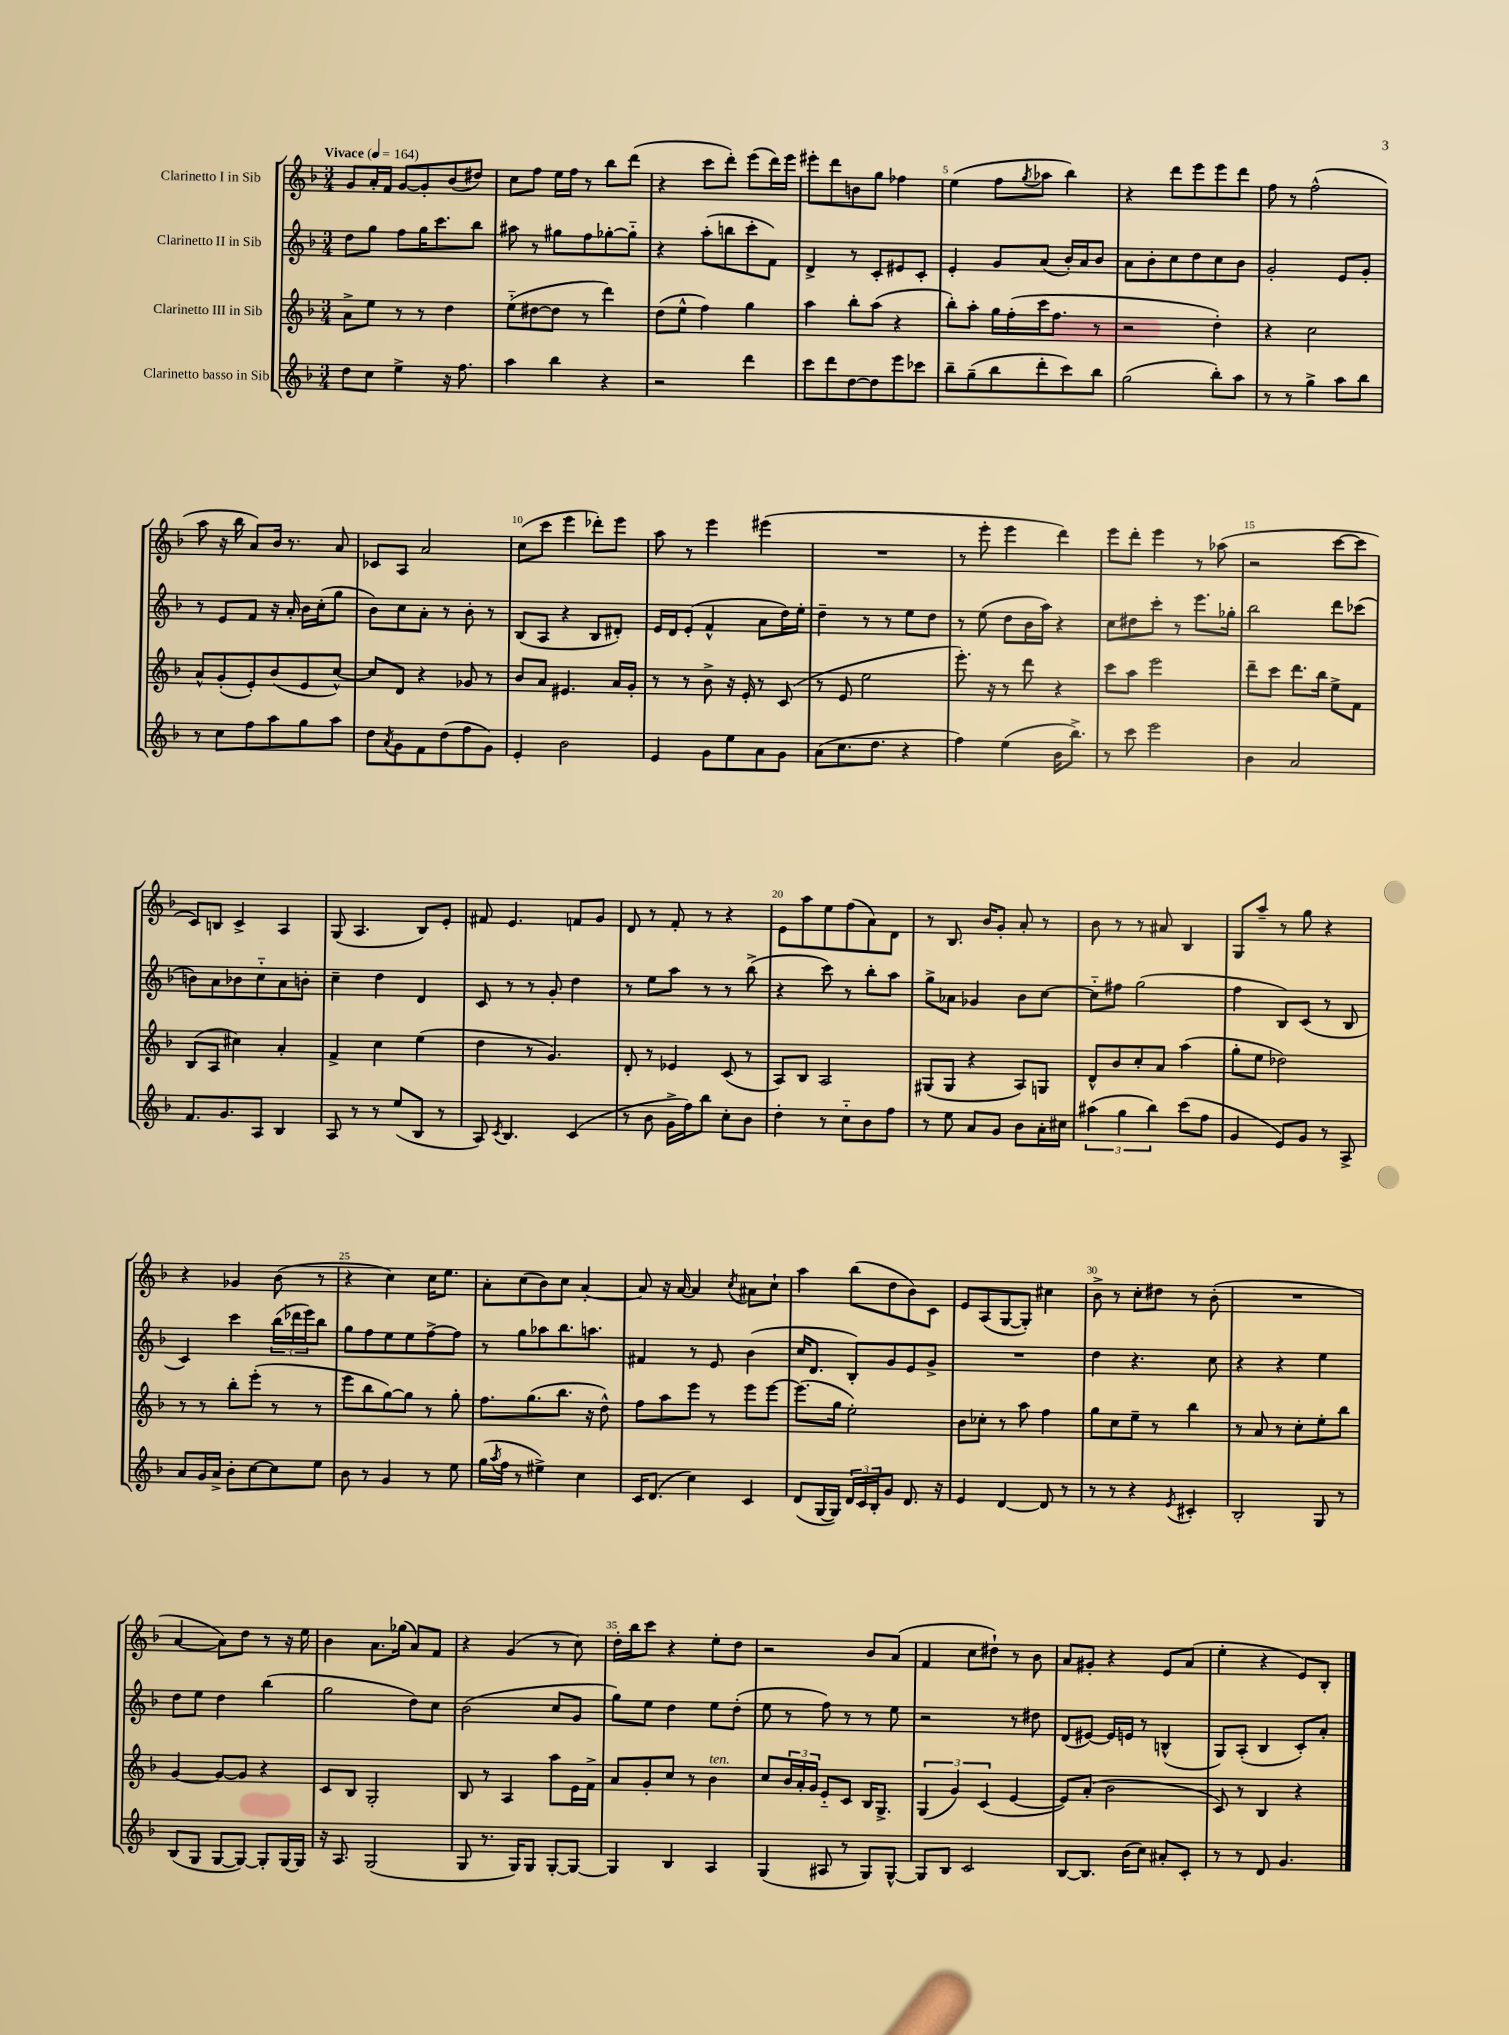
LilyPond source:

<<
\new StaffGroup <<
\new Staff = "s0" \with { instrumentName = "Clarinetto I in Sib" } {
    \clef treble \key f \major \numericTimeSignature \time 3/4 \tempo "Vivace" 4 = 164
    g'8 a'16-. f'16 g'8~ g'8-. bes'8( dis''8) |
    c''8 f''8 e''16 f''16 r8 bes''8 d'''8( |
    r4 c'''8 d'''8-.) e'''8( d'''16) e'''16 |
    eis'''8-. d'''8 b'8 g''8 fes''4 |
    e''4( f''8 \acciaccatura { g''8 } aes''8 bes''4) |
    r4 d'''8 e'''8 e'''8 d'''8 |
    f''8 r8 f''2-^( |
    a''8 r16 bes''16 a'8) bes'16 r8. a'8 |
    ces'8 a8 a'2 |
    c''8( c'''8 e'''4 des'''8-.) e'''8 |
    a''8 r8 e'''4 eis'''4( |
    R2. |
    r8 e'''8-. e'''4 d'''4) |
    e'''8 d'''8-. e'''4 r8 aes''8( |
    r2 c'''8~ c'''8 |
    c'8) b8 c'4-> a4 |
    g8( a4. bes8) e'8-. |
    fis'8 e'4. f'8 g'8 |
    d'8 r8 f'8-. r8 r4 |
    e'8 a''8 e''8 f''8( a'8) d'8 |
    r8 bes8. bes'16 g'8-. a'8-. r8 |
    bes'8 r8 r8 ais'8 bes4 |
    g8 a''8-- r8 g''8 r4 |
    r4 ges'4 bes'8( r8 |
    r4 c''4) c''16 e''8. |
    a'8-. c''8( bes'8) c''8 a'4~-. |
    a'8 r16 a'16~ a'4 \acciaccatura { c''8 } ais'8 c''8-! |
    a''4 bes''8( d''8 bes'8) c'8 |
    e'8 a8( g8~ g8-.) cis''4 |
    bes'8-> r8 c''8-. dis''8 r8 bes'8-.( |
    R2. |
    a'4~ a'8) d''8 r8 r16 e''16 |
    bes'4 a'8. ges''16( a'8) f'8 |
    r4 g'4( r8 c''8) |
    d''16-. bes''16 c'''8 r4 e''8-. d''8 |
    r2 bes'8 a'8( |
    f'4 c''8 dis''8-!) r8 bes'8 |
    a'8 gis'8-. r4 e'8 a'8( |
    e''4-. r4 e'8) bes8-. \bar "|." |
}
\new Staff = "s1" \with { instrumentName = "Clarinetto II in Sib" } {
    \clef treble \key f \major \numericTimeSignature \time 3/4
    d''8 g''8 f''8 g''16 c'''8. bes''8 |
    ais''8 r8 gis''8 f''8 ges''8~-. ges''8-_ |
    r4 a''8-.( b''8 c'''8-. f'8) |
    d'4-> r8 c'8-. eis'8 c'8-. |
    e'4-. g'8 a'8( bes'16-.) a'16 bes'8 |
    a'8 bes'8-. c''8 d''8 c''8 bes'8 |
    g'2-. e'8 g'8-. |
    r8 e'8 f'8 r16 a'16-. bes'16 c''16-.( g''8 |
    bes'8) c''8 a'8-. r8 bes'8-. r8 |
    bes8( a8 r4 bes8 dis'8-.) |
    e'16 d'16 e'8-.( f'4-^ a'8 d''16) e''16-. |
    d''4-- r8 r8 e''8 d''8 |
    r8 e''8( d''8 bes'16 a''16) r4 |
    c''8 dis''8 c'''8-. r8 e'''8. ges''16-. |
    bes''2 d'''8 ces'''8( |
    b'8) a'8 bes'8 c''8-_ a'8 b'8-. |
    c''4-- d''4 d'4 |
    c'8 r8 r8 g'8-. d''4 |
    r8 e''8 a''8 r8 r8 bes''8->( |
    r4 c'''8) r8 bes''8-. a''8 |
    g''8-> aes'8 ges'4 bes'8 c''8~ |
    c''8-_ fis''8 g''2( |
    f''4 bes8) c'8( r8 bes8 |
    c'4) c'''4 \tuplet 3/2 { bes''16( des'''16 e'''16) } bes''8 |
    g''8 f''8 e''8 e''8 f''8~-> f''8 |
    r8 g''8 aes''8 bes''8. a''8. |
    fis'4 r8 e'8 bes'4( |
    c''16 d'8. bes8-.) g'8 e'8 g'8-> |
    R2. |
    d''4 r4. c''8 |
    r4 r4 e''4 |
    d''8 e''8 d''4 bes''4( |
    g''2 d''8) c''8 |
    bes'2( c''8 g'8 |
    g''8) e''8 d''4 e''8 d''8-.( |
    e''8 r8 f''8) r8 r8 e''8 |
    r2 r8 dis''8 |
    d'8( eis'8~) eis'16 e'16 r8 b4-^( |
    g8) a8-.( bes4 c'8-.) a'8-. \bar "|." |
}
\new Staff = "s2" \with { instrumentName = "Clarinetto III in Sib" } {
    \clef treble \key f \major \numericTimeSignature \time 3/4
    a'8-> e''8 r8 r8 d''4 |
    e''8-_( dis''8~ dis''8 r8 d'''4) |
    d''8( e''8-^ f''4) g''4 |
    a''4 bes''8-. a''8( r4 |
    bes''8-.) a''8-. g''16 f''16-.( c'''16 f''8. r8 |
    r2 d''4-.) |
    r4 c''2 |
    a'8-^ g'8-.( e'8-.) bes'8( e'8 c''8~-^) |
    c''8 d'8 r4 ges'8 r8 |
    bes'8 a'8 eis'4. a'16 g'16-. |
    r8 r8 bes'8-> r16 e'16-. r8 c'8( |
    r8 e'8 e''2 |
    e'''8.-.) r16 r8 d'''8 r4 |
    c'''8 a''8 e'''2 |
    d'''8-- c'''8 d'''8. bes''16 e''8-> f'8 |
    bes8( a8 cis''4) a'4-. |
    f'4-> c''4 e''4( |
    d''4 r8 g'4.) |
    d'8-. r8 ees'4 c'8( r8 |
    a8) bes8 a2 |
    gis8( gis8 r4 a8) g8 |
    d'8-^ bes'8 c''8-. a'8 a''4( |
    g''8-. e''8 des''2) |
    r8 r8 bes''8-. e'''8-.( r8 r8 |
    e'''8 bes''8 g''8~) g''8 r8 g''8-. |
    f''8. g''8.( bes''8. r16 d''8-^) |
    f''8 a''8 e'''8 r8 e'''8 e'''8~ |
    e'''8.( g''16 e''2-.) |
    bes'8 ces''8-. r8 a''8 f''4 |
    g''8 c''8 e''8-- r8 bes''4 |
    r8 a'8 r8 c''8-. e''8-. bes''8 |
    g'4~ g'8~ g'8 r4 |
    c'8 bes8 g2-. |
    bes8 r8 a4 a''8 e'16 f'16-> |
    a'8 g'8-. c''8 r8 bes'4^\markup { \italic "ten." } |
    c''8 \tuplet 3/2 { bes'16 a'16-. g'16 } e'8-_ c'8 bes16 g8.-> |
    \tuplet 3/2 { g4( g'4) c'4( } e'4~ |
    e'8) a'8-.( bes'2 |
    c'8) r8 bes4 r4 \bar "|." |
}
\new Staff = "s3" \with { instrumentName = "Clarinetto basso in Sib" } {
    \clef treble \key f \major \numericTimeSignature \time 3/4
    d''8 c''8 e''4-> r16 f''8. |
    a''4 bes''4 r4 |
    r2 d'''4 |
    c'''8 d'''8 d''8~ d''8 e'''8 ces'''8 |
    bes''8-- g''8--( bes''8 d'''8-. c'''8) bes''8 |
    g''2( bes''8-.) a''8 |
    r8 r8 g''4-> a''8 bes''8 |
    r8 c''8 f''8 a''8 g''8 a''8 |
    d''8 \acciaccatura { a'8 } g'8 f'8 d''8( f''8 g'8) |
    e'4-. bes'2 |
    e'4 g'8 e''8 a'8 g'8 |
    a'8( c''8. d''8. r4 |
    f''4) e''4( bes'16 bes''8.->) |
    r8 c'''8 e'''2 |
    bes'4 a'2 |
    f'8. g'8. a8 bes4 |
    a8 r8 r8 e''8( bes8 r8 |
    a8) \acciaccatura { c'8 } bes4. c'4( |
    r8 bes'8 g'16-> f''16) bes''8 c''8-. bes'8 |
    d''4-. r8 c''8-_ bes'8 f''8 |
    r8 e''8 a'8 g'8 bes'8 a'16-. cis''16 |
    \tuplet 3/2 { ais''4( g''4 bes''4) } c'''8( f''8 |
    g'4 e'8) g'8 r8 a8-> |
    a'8 g'16 a'16-> bes'8-. c''8~ c''8 e''8 |
    bes'8 r8 g'4 r8 e''8 |
    g''16( \acciaccatura { a''8 } f''16 r8 eis''4->) c''4 |
    c'16 d'8.( c''4) c'4 |
    d'8( g16~ g16) \tuplet 3/2 { d'16 c'16 bes16-. } g'8 d'8. r16 |
    e'4 d'4~ d'8 r8 |
    r8 r8 r4 \acciaccatura { e'8 } cis'4-. |
    bes2-. g8 r8 |
    bes8( g8 g8~ g8~) g8-. g16~ g16 |
    r16 a8. g2( |
    g8 r8. g16) g8 g8~-. g8~ |
    g4 bes4 a4 |
    g4( ais8 r8 g8) g8~-^ |
    g8 bes8 c'2 |
    bes8~ bes8. bes'16( c''8) ais'8-. c'8-. |
    r8 r8 d'8 g'4. \bar "|." |
}
>>
>>
\layout { \context { \Score \override BarNumber.break-visibility = ##(#f #t #t) barNumberVisibility = #(every-nth-bar-number-visible 5) } }
